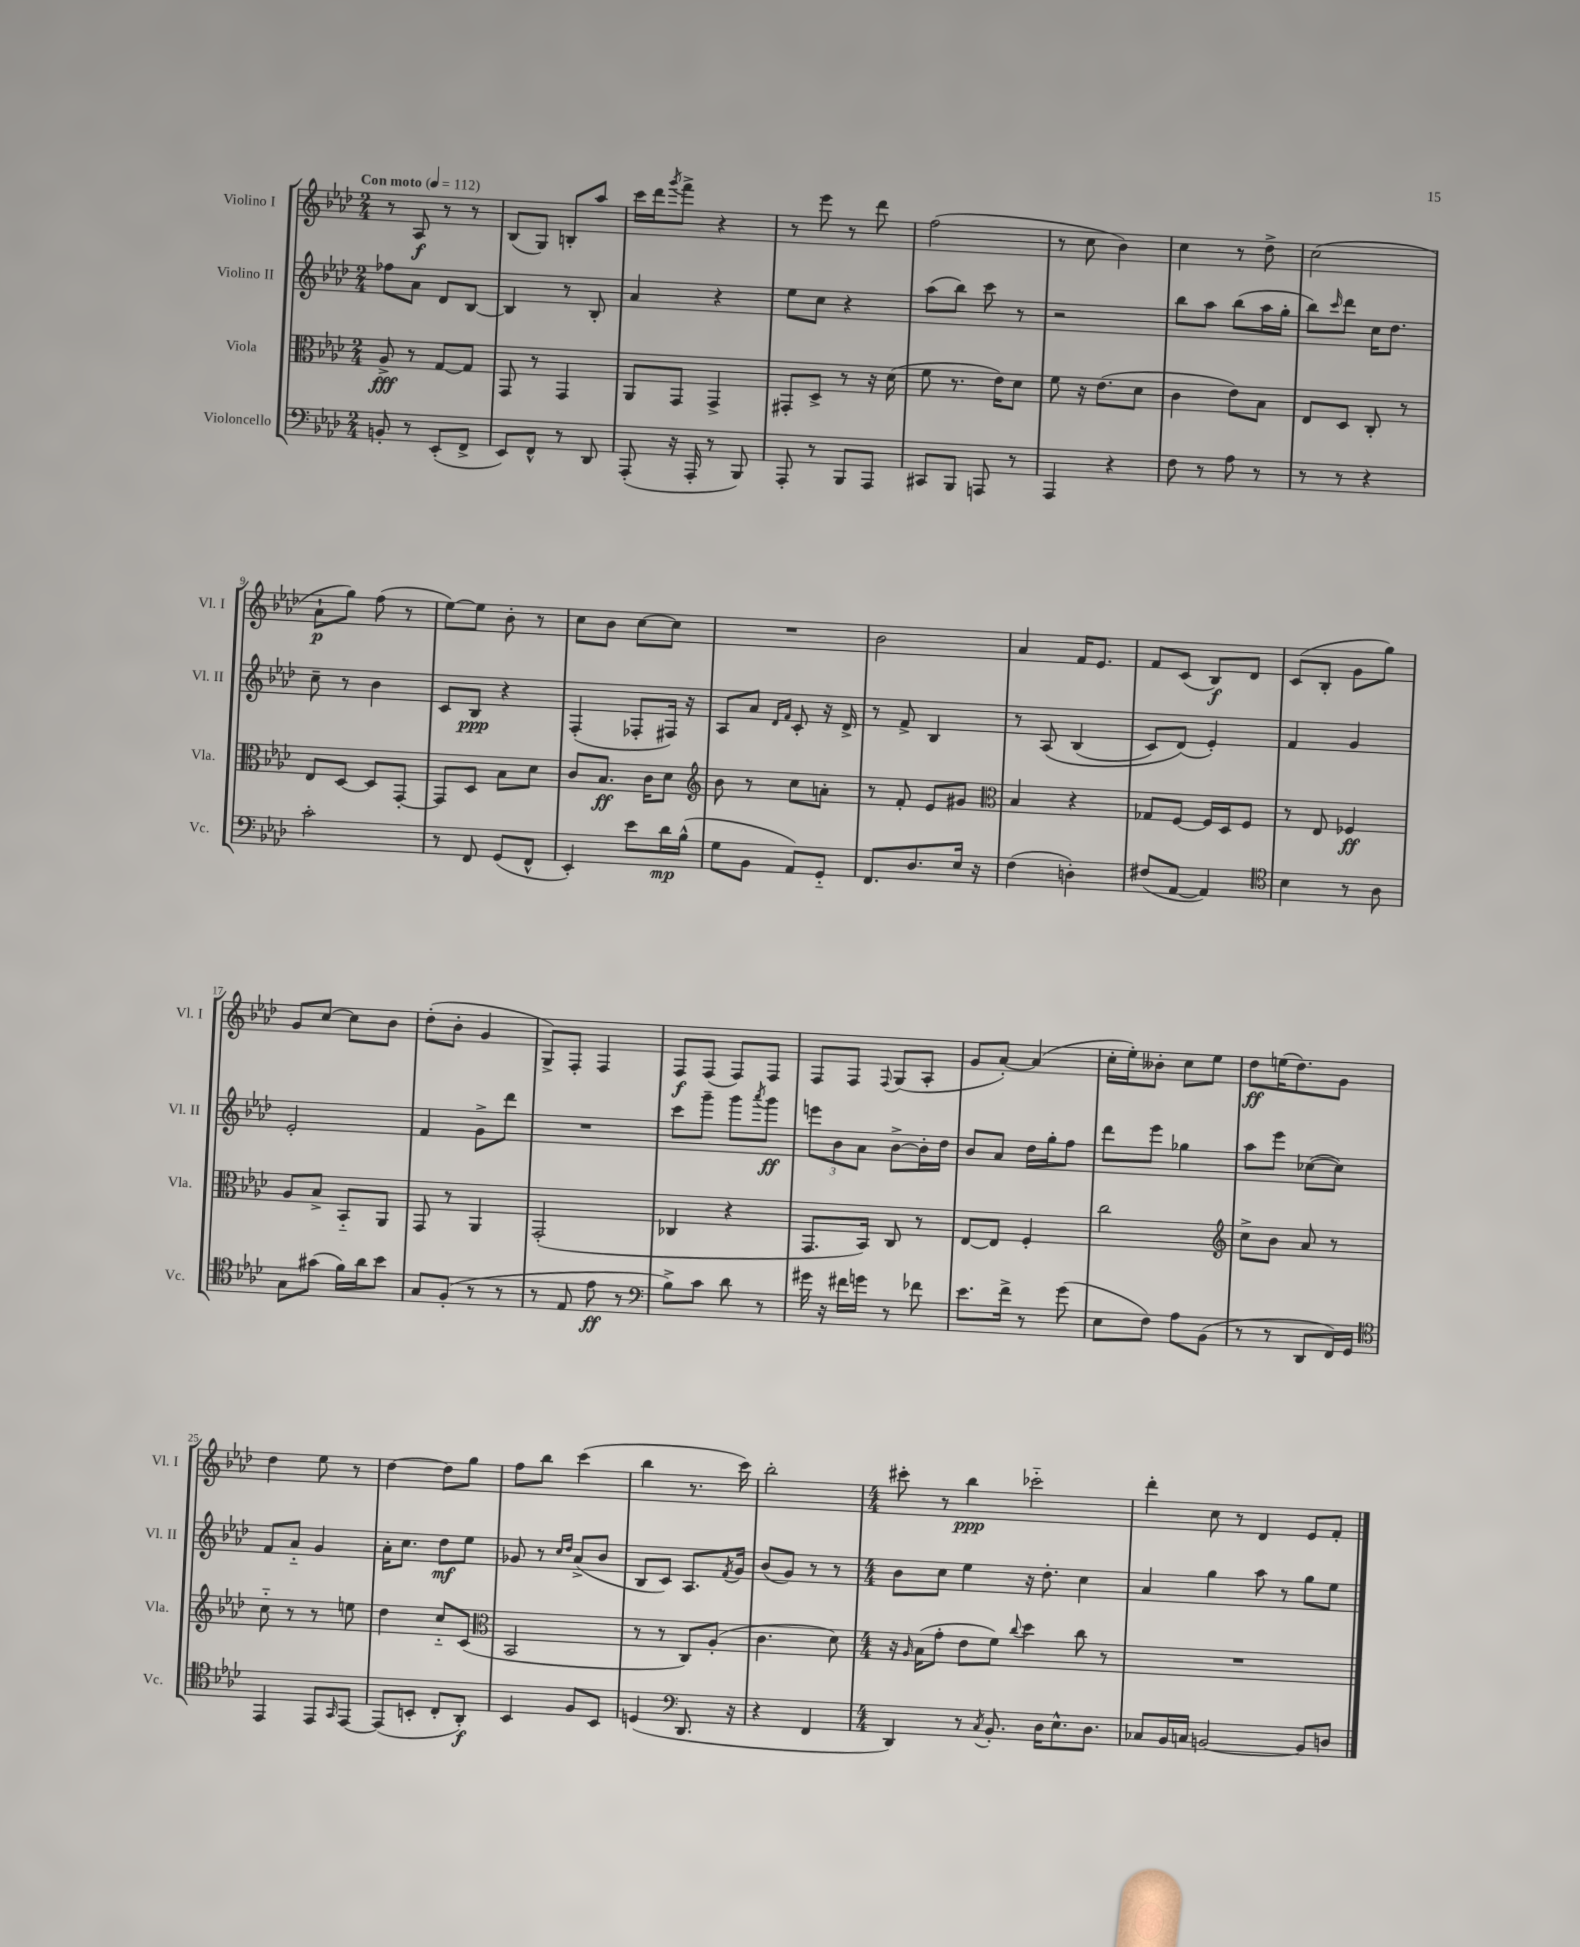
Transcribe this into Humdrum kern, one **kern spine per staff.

**kern	**kern	**kern	**kern
*staff4	*staff3	*staff2	*staff1
*clefF4	*clefC3	*clefG2	*clefG2
*k[b-e-a-d-]	*k[b-e-a-d-]	*k[b-e-a-d-]	*k[b-e-a-d-]
*M2/4	*M2/4	*M2/4	*M2/4
*MM112	*MM112	*MM112	*MM112
8BB'/	8A-^/	8ff-\L	8r
8r	8r	8a-\J	8A-/
(8EE-'/L	[8G/L	8d-/L	8r
8FF^/J	8G/]J	[8B-/J	8r
=	=	=	=
8EE-/L)	8GG/	4B-/]	(8B-/L
8FF^^/J	8r	.	8G/J)
8r	4GG/	8r	8B'/L
8DD-/	.	8B-'/	8aa-/J
=	=	=	=
(8AAA-'/	8AA-/L	4a-/	16ccc\LL
.	.	.	16ddd-\J
.	.	.	8qggg/
16r	8GG/J	.	8fff^\J
16AAA-'/	.	.	.
8r	4GG^/	4r	4r
8BBB-/)	.	.	.
=	=	=	=
8AAA-'/	8GG#'/L	8ee-\L	8r
8r	8D-^/J	8cc\J	8eee-\
8BBB-/L	8r	4r	8r
8AAA-/J	16r	.	8ddd-\
.	(16d-\	.	.
=	=	=	=
8CC#/L	8f\	(8aa-\L	(2ff\
8BBB-/J	8.r	8bb-\J)	.
8AAA/	.	8ccc\	.
.	16e-\LK)	.	.
8r	8d-\J	8r	.
=	=	=	=
4AAA-/	8f\	2r	8r
.	16r	.	8cc\
.	(8.e-\L	.	.
4r	.	.	4b-\)
.	8d-\J	.	.
=	=	=	=
8F\	4c\	8bb-\L	4cc\
8r	.	8aa-\J	.
8A-\	8e-\L)	(8bb-\L	8r
8r	8B-\J	16aa-\L	8dd-^\
.	.	16gg'\JJ	.
=	=	=	=
8r	8E-/L	8bb-\L)	(2cc\
.	.	16qqccc/	.
8r	8D-/J	8ddd-\J	.
4r	8C'/	16cc\LK	.
.	.	8.dd-\J	.
.	8r	.	.
=	=	=	=
2c'\	8E-/L	8cc~\	8a-`\L
.	[8D-/J	8r	8gg\J)
.	8D-/]L	4b-\	(8ff\
.	[8GG'/J	.	8r
=	=	=	=
8r	8GG/]L	8c/L	[8ee-\L)
8FF/	8D-/J	8B-/J	8ee-\]J
(8GG/L	8B-\L	4r	8b-'\
8FF^^/J	8d-\J	.	8r
=	=	=	=
4EE-'/)	8c/L	(4F'/	8cc\L
.	8.B-/J	.	8b-\J
8e-\L	.	8F-'/L	[8cc\L
.	16c\LK	.	.
16d-\L	8d-\J	16F#/Jk)	8cc\]J
(16B-^^\JJ	.	16r	.
=	=	=	=
*	*clefG2	*	*
8G\L	8b-\	8A-/L	2r
8BB-\J	8r	8a-/J	.
.	.	16qqd-/LL	.
.	.	16qqf/JJ	.
8AA-/L)	8cc\L	8c'/	.
8GG'~/J	8a'\J	16r	.
.	.	16d-^/	.
=	=	=	=
8.FF/L	8r	8r	2b-\
.	8f'/	8f^/	.
8.D-/	.	.	.
.	8e-/L	4B-/	.
16E-/Jk	8g#/J	.	.
16r	.	.	.
=	=	=	=
*	*clefC3	*	*
(4F\	4B-/	8r	4a-/
.	.	&(8A-/	.
4D'\)	4r	(4B-/	16f/LK
.	.	.	8.e-/J
=	=	=	=
(8F#/L	8G-/L	8c/L)	8f/L
[8AA-/J	[8F/J	(8d-/J&)	(8c/J
4AA-/])	16F/]LL	4e-'/)	8B-/L)
.	16D-/J	.	.
.	8F/J	.	8d-/J
=	=	=	=
*clefC4	*	*	*
4B-\	8r	4f/	(8c/L
.	8E-/	.	8B-'/J
8r	4F-/	4g/	8g\L
8A-\	.	.	8gg\J)
=	=	=	=
8G\L	8A-/L	2e-'/	8g/L
(8g#\J	8B-^/J	.	[8cc/J
16f\LL)	8BB-'~/L	.	8cc\]L
16a-\J	.	.	.
8b-\J	8AA-/J	.	8b-\J
=	=	=	=
8G/L	8GG/	4f/	(8dd-'\L
(8F'/J	8r	.	8b-'\J
8r	4AA-/	8g^\L	4g/
8r	.	8ddd-\J	.
=	=	=	=
8r	(2GG'/	2r	8G^/L)
8E-/	.	.	8F'/J
8e-\	.	.	4F/
8r	.	.	.
=	=	=	=
*clefF4	*	*	*
8B-^\L)	4C-/	8ccc\L	8F/L
8c\J	.	8ggg~\J	(8F/J
8d-\	4r	8ggg\L	8F/L)
.	.	8qaaa-/	.
8r	.	8ggg\J	8F/J
=	=	=	=
16g#\	8.GG/L	12eee\L	8F/L
16r	.	.	.
.	.	12b-\	.
16f#\LL	.	.	8F/J
.	.	12a-\J	.
16g\JJ	16BB-/Jk)	.	.
.	.	.	8qqF/
8r	8C/	[8b-^\L	(8G/L
8f-\	8r	16b-'\]L	8A-'/J
.	.	16dd-\JJ	.
=	=	=	=
8.e-\L	[8E-/L	8b-/L	8g/L
.	8E-/]J	8a-/J	[8a-'/J)
16f^\Jk	.	.	.
8r	4F'/	16dd-\LL	(4a-/]
.	.	16gg'\J	.
(8g\	.	8ff\J	.
=	=	=	=
8E-\L	2cc\	8ddd-\L	16cc'\LL
.	.	.	16ee-'\J)
8F\J)	.	8eee-\J	8b--'\J
8A-\L	.	4gg-\	8cc\L
(8BB-\J	.	.	8ee-\J
=	=	=	=
*	*clefG2	*	*
8r	8cc^\L	8aa-\L	8dd-\L
8r	8b-\J	8eee-\J	(16ee\K
.	.	.	8.dd-\)
8DD-/L	8a-/	([8cc-\L	.
16FF/L)	8r	8cc-\]J)	8g\J
16GG/JJ	.	.	.
=	=	=	=
*clefC4	*	*	*
4EE-/	8cc'~\	8f/L	4dd-\
.	8r	8a-'~/J	.
8EE-/L	8r	4g/	8ee-\
16qqGG/	.	.	.
[8EE-/J	8ee\	.	8r
=	=	=	=
(8EE-/]L	4dd-\	16a-'\LK	[4dd-\
.	.	8.cc\J	.
8BB'/J	.	.	.
8C'/L	8cc'~/L	8dd-\L	8dd-\]L
8AA-'/J)	(8c/J	8ee-\J	8gg\J
=	=	=	=
*	*clefC3	*	*
4BB-/	2BB-/	8g-/	8ff\L
.	.	8r	8bb-\J
.	.	16qqcc/LL	.
.	.	16qqdd-/JJ	.
8F/L	.	(8a-^/L	(4ccc\
8BB-/J	.	8b-/J	.
=	=	=	=
(4D/	8r	8B-/L	4bb-\
.	8r	8c/J)	.
*clefF4	*	*	*
8.DD-/	8C/L)	8.A-/L	8.r
.	(8A-'/J	.	.
.	.	8qf/	.
16r	.	16g/Jk	16ccc\)
=	=	=	=
4r	4.c\	(8b-/L	2bb-'\
.	.	8g/J)	.
4FF/	.	8r	.
.	8d-\)	8r	.
=	=	=	=
*M4/4	*M4/4	*M4/4	*M4/4
4DD-/)	16r	8b-\L	8ccc#'\
.	16qqA-/	.	.
.	(16B-\LK	.	.
.	8g'\J	8cc\J	8r
8r	8e-\L	4ee-\	4bb-\
8qC/	.	.	.
8.BB-'/	8f\J)	.	.
.	8qqcc/	.	.
.	4dd-\	16r	2ccc-'~\
16D-\LK	.	8.dd-'\	.
8.E-^^\	.	.	.
.	8cc\	4cc\	.
8.D-\J	.	.	.
.	8r	.	.
=	=	=	=
8C-/L	1r	4a-/	4ddd-'\
16BB-/L	.	.	.
16C/JJ	.	.	.
[2BB/	.	4gg\	8cc\
.	.	.	8r
.	.	8aa-\	4d-/
.	.	8r	.
8BB/]L	.	8gg\L	8e-/L
8D/J	.	8ee-\J	8f'/J
==	==	==	==
*-	*-	*-	*-
